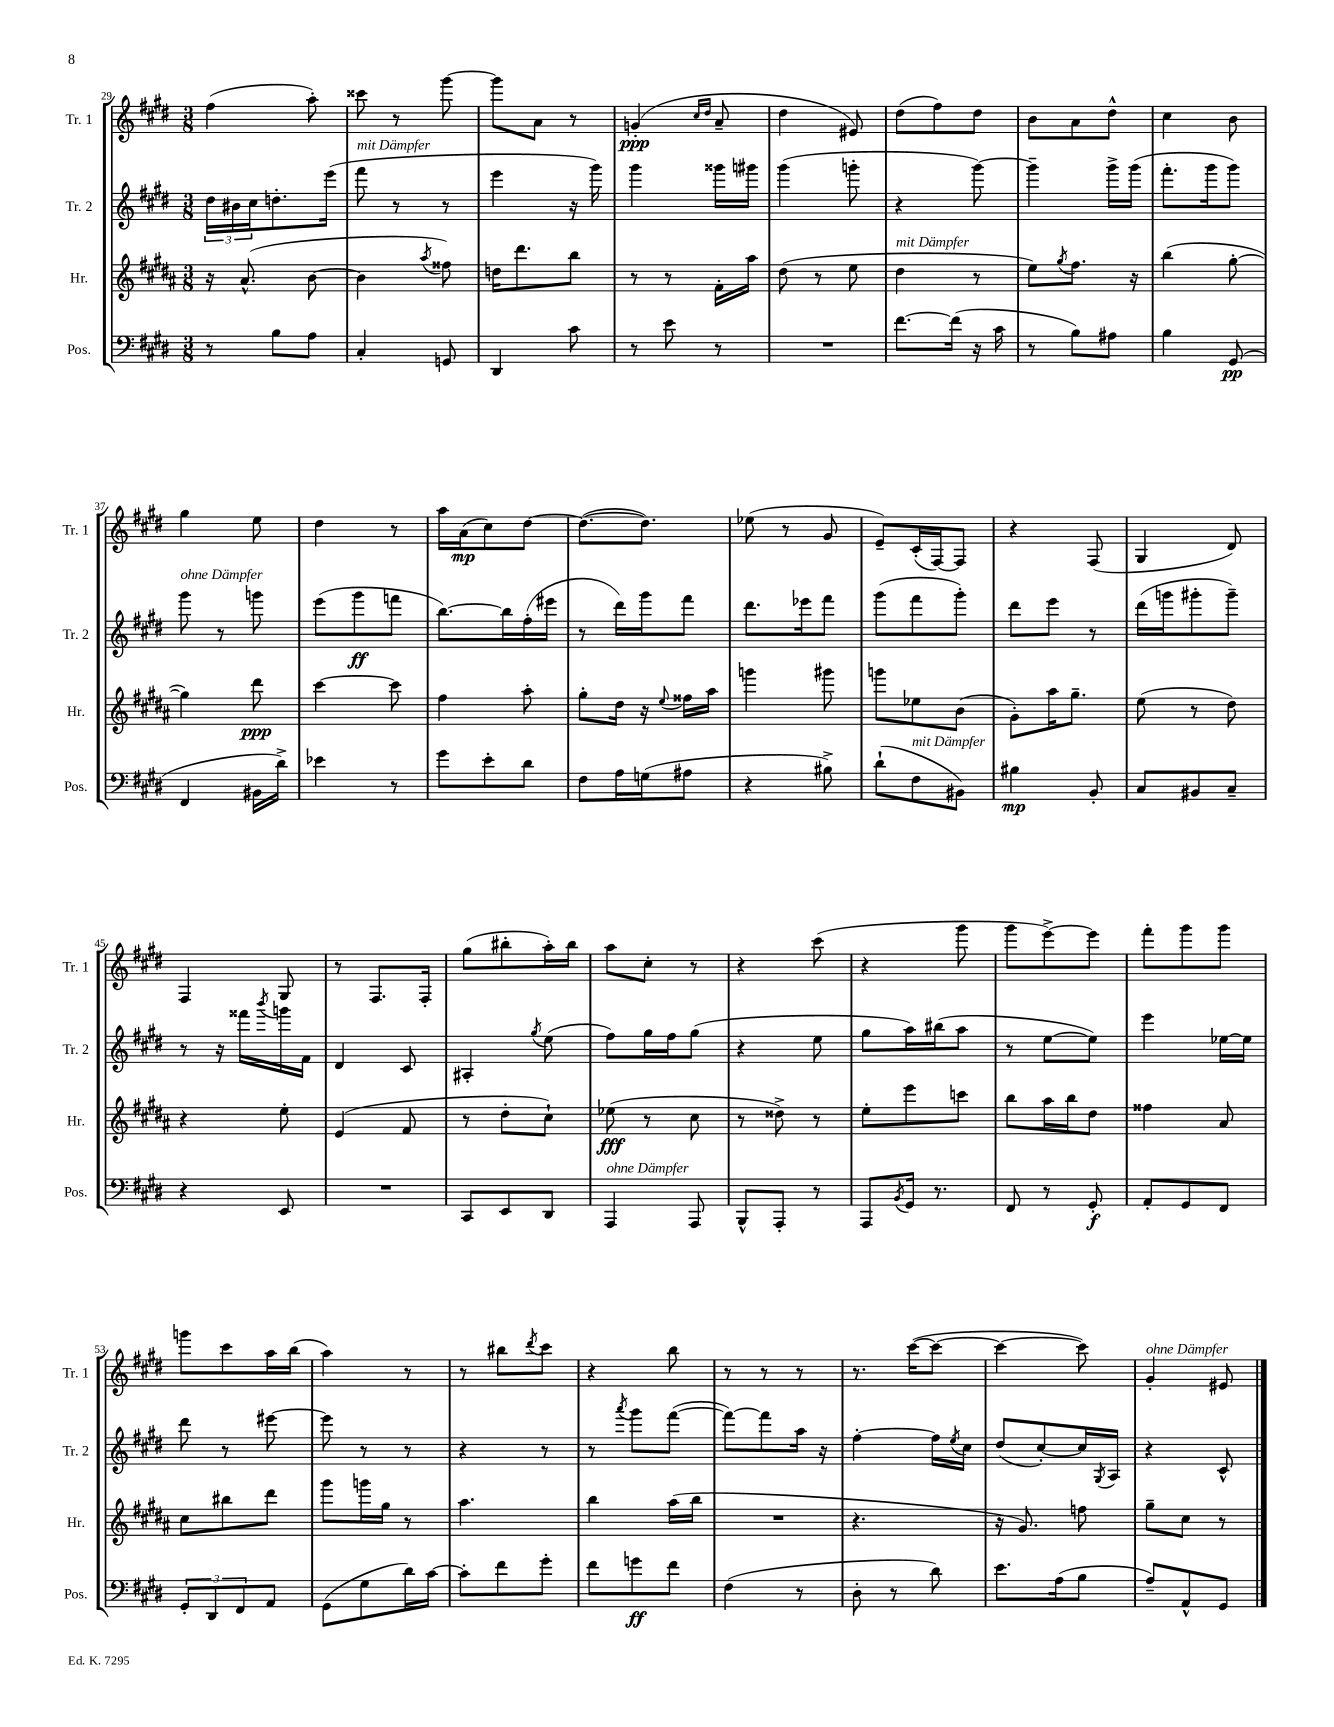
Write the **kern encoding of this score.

**kern	**kern	**kern	**kern
*staff4	*staff3	*staff2	*staff1
*clefF4	*clefG2	*clefG2	*clefG2
*k[f#c#g#d#]	*k[f#c#g#d#a#]	*k[f#c#g#d#]	*k[f#c#g#d#]
*M3/8	*M3/8	*M3/8	*M3/8
8r	16r	24dd#	(4ff#
.	.	24b#	.
.	(8.a#^^	.	.
.	.	24cc#	.
8B	.	8.dd'	.
8A	[8b	.	8aa')
.	.	(16eee	.
=	=	=	=
4C#'	4b]	8fff#	8ccc##
.	.	8r	8r
.	8qaa#	.	.
8GG	8ff##)	8r	[8ggg#
=	=	=	=
4DD#	16dd	4eee	8ggg#]
.	8.ddd#	.	.
.	.	.	8a
8c#	8bb	16r	8r
.	.	16ggg#)	.
=	=	=	=
8r	8r	4ggg#	(4g'
8e	8r	.	.
.	.	.	16qqcc#
.	.	.	16qqdd#
8r	16f#'	16ggg##	8a~
.	16aa#	16ggg#	.
=	=	=	=
4.r	(8dd#	(4ggg#	4dd#
.	8r	.	.
.	8ee	8ggg'	8e#)
=	=	=	=
[8.f#	4dd#	4r	(8dd#
.	.	.	8ff#)
(16f#]	.	.	.
16r	8r	[8ggg#)	8dd#
16c#	.	.	.
=	=	=	=
8r	8ee)	4ggg#~]	8b
.	8qgg#	.	.
8B)	8.ff#	.	8a
8A#	.	16ggg#^	8dd#^^
.	16r	(16ggg#	.
=	=	=	=
4B	(4bb	8.fff#'	4cc#
.	.	16ggg#	.
(8GG#	[8gg#'	8ggg#)	8b
=	=	=	=
4FF#	4gg#])	8ggg#	4gg#
.	.	8r	.
16BB#	8ddd#	8ggg	8ee
16d#^)	.	.	.
=	=	=	=
4e-	[4ccc#	(8eee	4dd#
.	.	8ggg#	.
8r	8ccc#]	8fff	8r
=	=	=	=
8g#	4ff#	[8.bb)	16aa
.	.	.	(16a
8e'	.	.	8cc#)
.	.	16bb]	.
8d#	8aa#'	(16ff#'	[8dd#
.	.	16eee#	.
=	=	=	=
8F#	8gg#'	8r	(8.dd#_
16A	16dd#	16ddd#)	.
(16G	16r	16ggg#	8.dd#])
.	8qqee	.	.
8A#	16ff##	8fff#	.
.	16aa#	.	.
=	=	=	=
4r	4ggg	8.ddd#	(8ee-
.	.	.	8r
.	.	16eee-	.
8B#^)	8ggg#	8fff#	8g#
=	=	=	=
(8d#`	8ggg	(8ggg#	8e~)
8F#	8ee-	8fff#	(16c#'
.	.	.	[16F#)
8BB#)	(8b	8ggg#')	8F#]
=	=	=	=
4B#	8g#')	8ddd#	4r
.	16aa#	8eee	.
.	8.gg#~	.	.
8BB'	.	8r	(8F#
=	=	=	=
8C#	(8ee	(16ddd#	4G#
.	.	16ggg	.
8BB#	8r	8ggg#'	.
8C#~	8dd#)	8ggg#~)	8d#)
=	=	=	=
4r	4r	8r	4F#
.	.	16r	.
.	.	16fff##	.
.	.	8qbbb	.
8EE	8ee'	16ggg	8G#
.	.	16f#	.
=	=	=	=
4.r	(4e	4d#	8r
.	.	.	8.F#
.	8f#	8c#	.
.	.	.	16F#'
=	=	=	=
8CC#	8r	4A#'	(8gg#
8EE	8dd#'	.	8bb#'
.	.	8qgg#	.
8DD#	8cc#`)	(8ee	16aa')
.	.	.	16bb#
=	=	=	=
4AAA	(8ee-	8ff#)	8aa
.	8r	16gg#	8cc#'
.	.	16ff#	.
8AAA	8cc#	(8gg#	8r
=	=	=	=
8BBB^^	8r	4r	4r
8AAA'	8dd##^)	.	.
8r	8r	8ee	(8ccc#
=	=	=	=
8AAA	8ee'	8gg#	4r
8qBB	.	.	.
16GG#	8eee	16aa)	.
8.r	.	(16bb#	.
.	8ccc	8aa	8ggg#
=	=	=	=
8FF#	8bb	8r	8ggg#
8r	16aa#	[8ee	[8eee^)
.	16bb	.	.
8GG#'	8dd#	8ee])	8eee]
=	=	=	=
8AA'	4ff##	4eee	8fff#'
8GG#	.	.	8ggg#
8FF#	8a#	[16ee-	8ggg#
.	.	16ee-]	.
=	=	=	=
12GG#'	8cc#	8ddd#	8ggg
12DD#	.	.	.
.	8bb#	8r	8ccc#
12FF#	.	.	.
8AA	8ddd#	[8eee#	16aa
.	.	.	(16bb
=	=	=	=
(8GG#	8ggg#	8eee#]	4aa)
8G#	16ggg	8r	.
.	16gg#	.	.
16d#)	8r	8r	8r
[16c#	.	.	.
=	=	=	=
8c#']	4.aa#	4r	8r
8f#	.	.	8bb#
.	.	.	8qddd#
8g#'	.	8r	8ccc#
=	=	=	=
8f#	4bb	8r	4r
.	.	8qaaa	.
8g	.	8ggg#	.
8f#	(16aa#	([8fff#	8bb
.	16bb	.	.
=	=	=	=
(4F#	4.r	8fff#_)	8r
.	.	8fff#]	8r
8r	.	16aa	8r
.	.	16r	.
=	=	=	=
8D#'	4.r	[4ff#'	8.r
8r	.	.	.
.	.	.	([16ccc#
8d#)	.	16ff#]	8ccc#_
.	.	8qee	.
.	.	16cc#	.
=	=	=	=
8.e	16r	(8dd#	4ccc#_
.	8.g#)	.	.
.	.	[8cc#')	.
(16A	.	.	.
8B	8ff	16cc#]	8ccc#])
.	.	8qG#	.
.	.	16A	.
=	=	=	=
8A~)	8gg#~	4r	4g#'
8AA^^	8cc#	.	.
8GG#	8r	8c#^^	8e#
==	==	==	==
*-	*-	*-	*-
